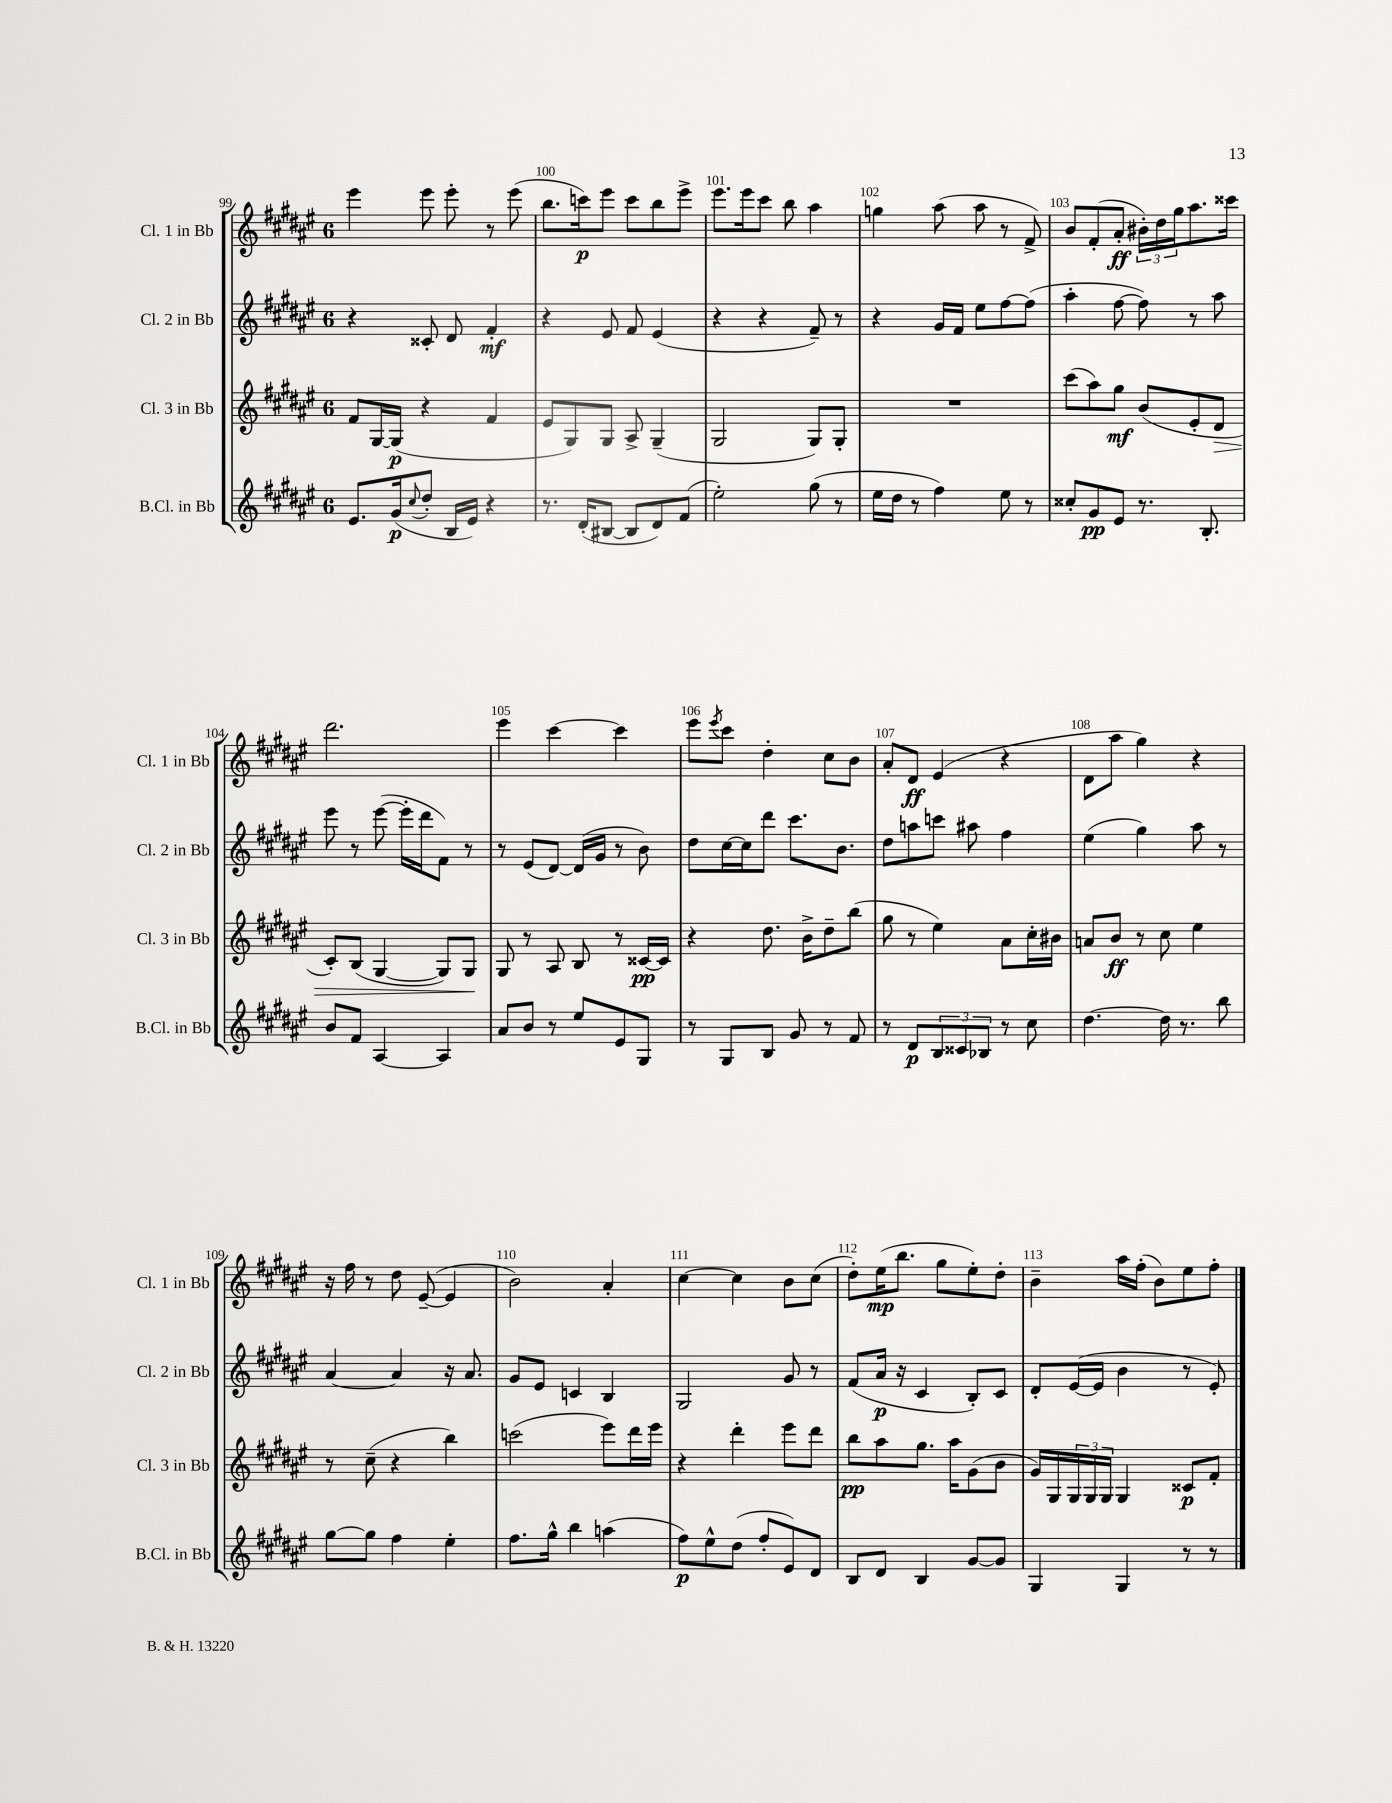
<<
\new StaffGroup <<
\new Staff = "s0" \with { instrumentName = "Cl. 1 in Bb" shortInstrumentName = "Cl. 1 in Bb" } {
    \clef treble \key fis \major \once \override Staff.TimeSignature.style = #'single-digit \time 6/8
    eis'''4 eis'''8 eis'''8-. r8 eis'''8( |
    b''8. c'''16\p) eis'''8 c'''8 b''8 eis'''8-> |
    eis'''8. eis'''16 cis'''8 b''8 ais''4 |
    g''4 ais''8( ais''8 r8 fis'8->) |
    b'8 fis'8-.( ais'8-.\ff \tuplet 3/2 { bis'16-.) dis''16 gis''16 } ais''8. cisis'''16 |
    dis'''2. |
    eis'''4 cis'''4~ cis'''4 |
    eis'''8 \acciaccatura { eis'''8 } cis'''8 dis''4-. cis''8 b'8 |
    ais'8-. dis'8\ff eis'4( r4 |
    dis'8 ais''8 gis''4) r4 |
    r16 fis''16 r8 dis''8 eis'8~--( eis'4 |
    b'2) ais'4-. |
    cis''4~ cis''4 b'8 cis''8( |
    dis''8-.) eis''16\mp( b''8. gis''8 eis''8-.) dis''8-. |
    b'4-- ais''16 fis''16-.( b'8) eis''8 fis''8-. \bar "|." |
}
\new Staff = "s1" \with { instrumentName = "Cl. 2 in Bb" shortInstrumentName = "Cl. 2 in Bb" } {
    \clef treble \key fis \major \once \override Staff.TimeSignature.style = #'single-digit \time 6/8
    r4 cisis'8-. dis'8 fis'4-.\mf |
    r4 eis'8 fis'8 eis'4( |
    r4 r4 fis'8--) r8 |
    r4 gis'16 fis'16 eis''8 fis''8~ fis''8( |
    ais''4-. fis''8~ fis''8) r8 ais''8 |
    eis'''8 r8 eis'''8~( eis'''16-. dis'''16 fis'8) r8 |
    r8 eis'8( dis'8~) dis'16( gis'16 r8 b'8) |
    dis''8 cis''16~ cis''16 dis'''8 cis'''8. b'8. |
    dis''8 a''8 c'''8 ais''8 fis''4 |
    eis''4( gis''4) ais''8 r8 |
    ais'4~ ais'4 r16 ais'8. |
    gis'8 eis'8 c'4 b4 |
    gis2 gis'8 r8 |
    fis'8( ais'16\p r16 cis'4 b8-.) cis'8 |
    dis'8-. eis'16~( eis'16 b'4 r8 eis'8-.) \bar "|." |
}
\new Staff = "s2" \with { instrumentName = "Cl. 3 in Bb" shortInstrumentName = "Cl. 3 in Bb" } {
    \clef treble \key fis \major \once \override Staff.TimeSignature.style = #'single-digit \time 6/8
    fis'8 gis16~ gis16\p( r4 fis'4 |
    eis'8 gis8) gis8 ais8-> gis4--( |
    gis2 gis8) gis8-. |
    R2. |
    cis'''8( ais''8) gis''8\mf b'8( eis'8-. dis'8\> |
    cis'8-.) b8( gis4~ gis8) gis8\! |
    gis8 r8 ais8 b8 r8 cisis'16~\pp cisis'16 |
    r4 dis''8. b'16-> dis''8-- b''8( |
    gis''8 r8 eis''4) ais'8 cis''16-. bis'16 |
    a'8 b'8\ff r8 cis''8 eis''4 |
    r8 cis''8--( r4 b''4) |
    c'''2( eis'''8) dis'''16 eis'''16 |
    r4 dis'''4-. eis'''8 dis'''8 |
    b''8\pp ais''8 gis''8. ais''16 gis'8( b'8 |
    gis'16) gis16 \tuplet 3/2 { gis16 gis16 gis16 } gis4 cisis'8\p fis'8-. \bar "|." |
}
\new Staff = "s3" \with { instrumentName = "B.Cl. in Bb" shortInstrumentName = "B.Cl. in Bb" } {
    \clef treble \key fis \major \once \override Staff.TimeSignature.style = #'single-digit \time 6/8
    eis'8. gis'16\p( \appoggiatura { cis''8 } dis''8-. b16 eis'16) r4 |
    r8. dis'16-.( bis8~ bis8 dis'8) fis'8( |
    eis''2-.) gis''8( r8 |
    eis''16 dis''16 r8 fis''4) eis''8 r8 |
    cisis''8-. gis'8\pp eis'8 r8. b8.-. |
    b'8 fis'8 ais4~ ais4 |
    ais'8 b'8 r8 eis''8 eis'8 gis8 |
    r8 gis8 b8 gis'8 r8 fis'8 |
    r8 dis'8\p \tuplet 3/2 { b8 cisis'8 bes8 } r8 cis''8 |
    dis''4.~ dis''16 r8. b''8 |
    gis''8~ gis''8 fis''4 eis''4-. |
    fis''8. gis''16-^ b''4 a''4( |
    fis''8\p) eis''8-^ dis''8( fis''8-. eis'8) dis'8 |
    b8 dis'8 b4 gis'8~ gis'8 |
    gis4 gis4 r8 r8 \bar "|." |
}
>>
>>
\layout { \context { \Score currentBarNumber = #99 \override BarNumber.break-visibility = ##(#f #t #t) barNumberVisibility = #all-bar-numbers-visible } }
